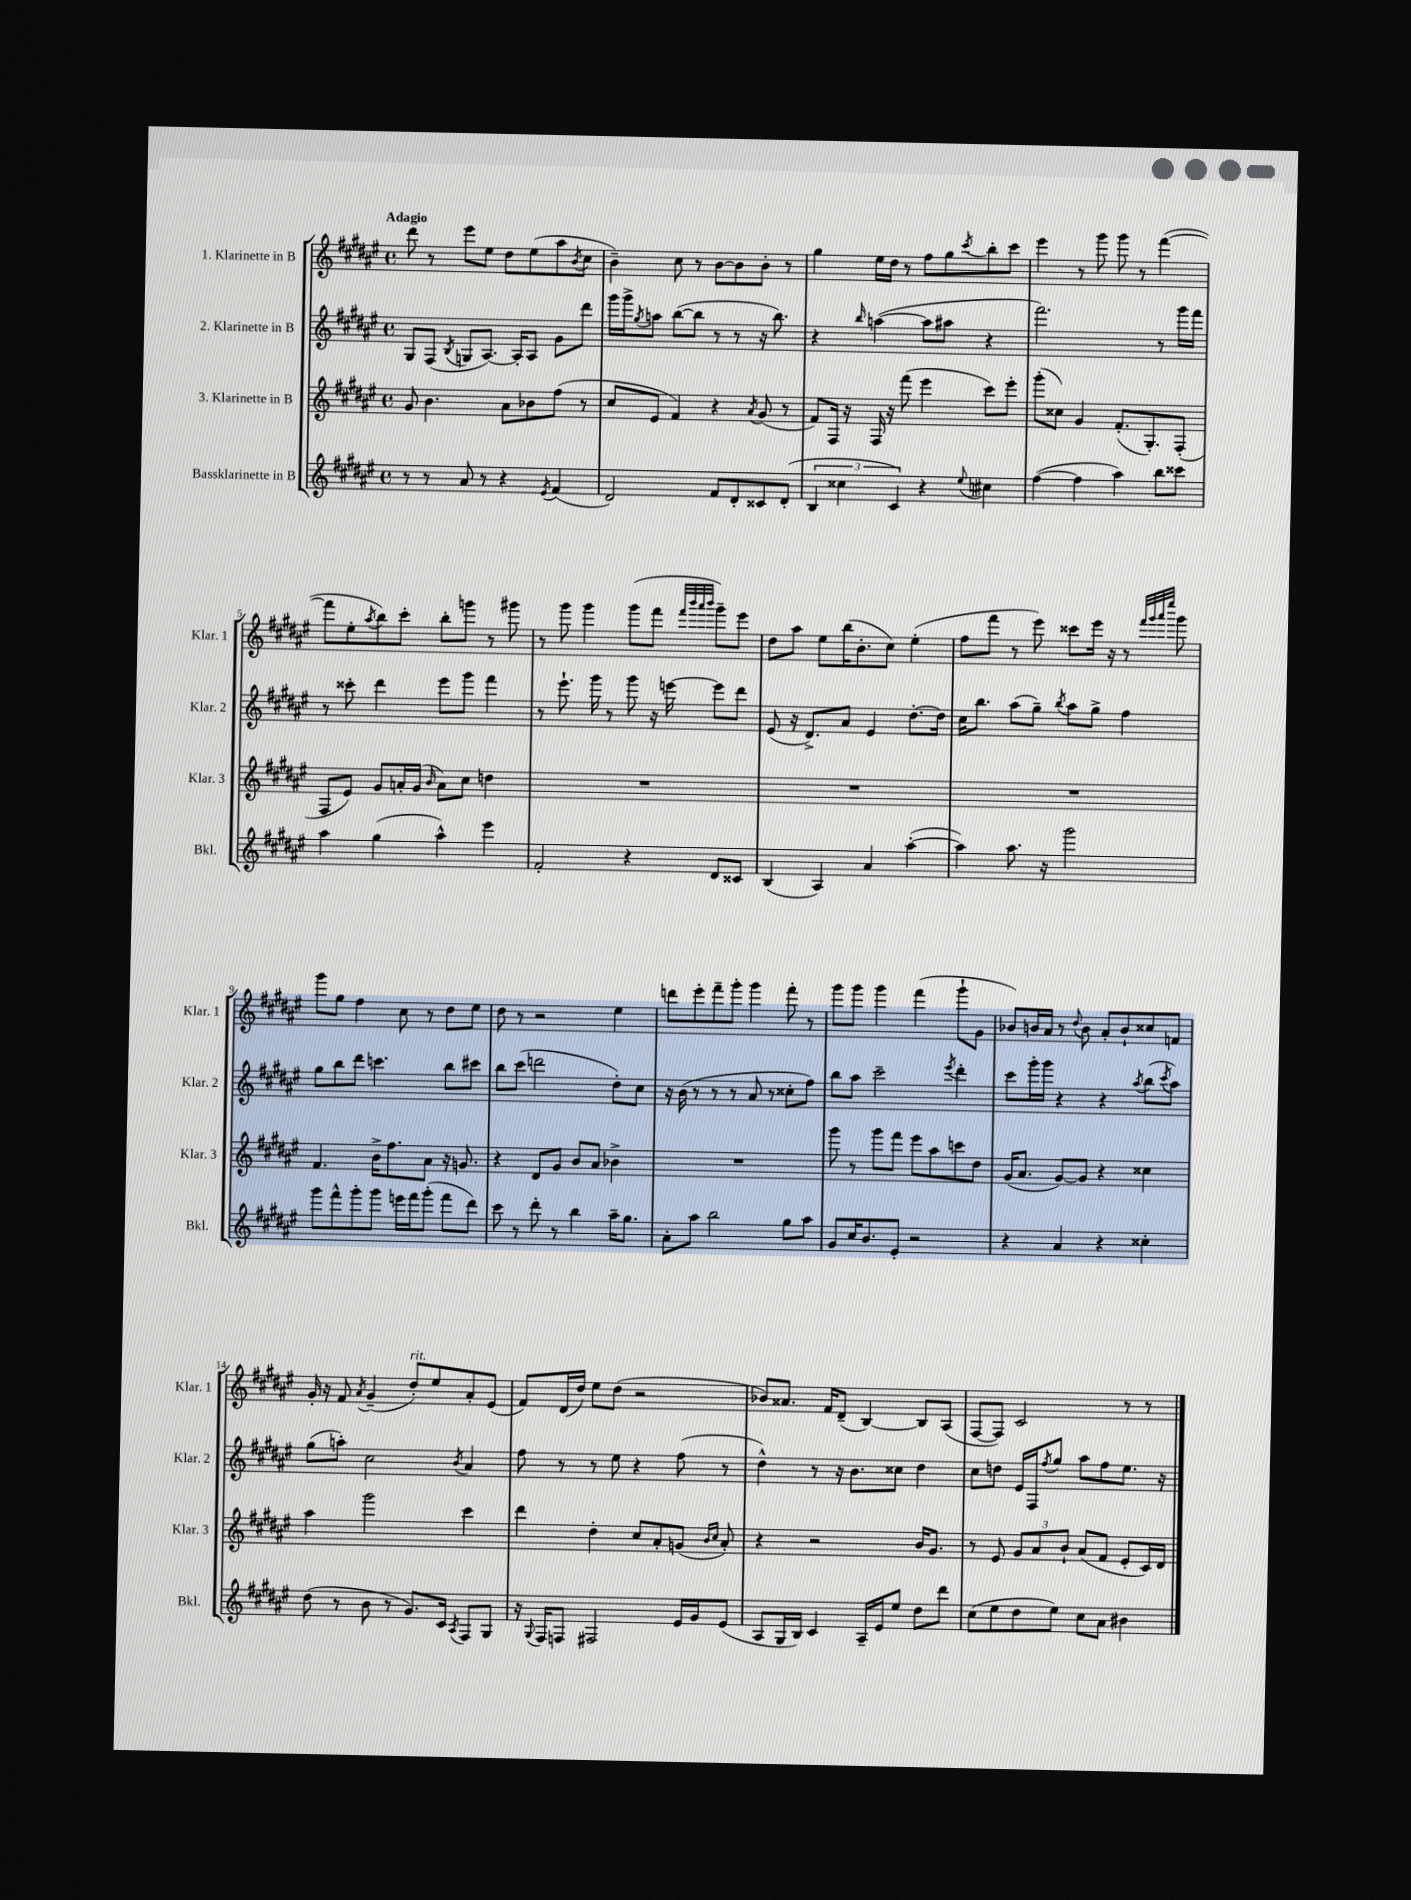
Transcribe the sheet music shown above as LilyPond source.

<<
\new StaffGroup <<
\new Staff = "s0" \with { instrumentName = "1. Klarinette in B" shortInstrumentName = "Klar. 1" } {
    \clef treble \key fis \major \defaultTimeSignature \time 4/4 \tempo "Adagio"
    dis'''8 r8 eis'''8 eis''8 dis''8 eis''8( ais''8 \acciaccatura { b'8 } cis''8 |
    b'4--) cis''8 r8 b'8~ b'8 b'8-. r8 |
    gis''4 eis''16 dis''16 r8 fis''8 gis''8 \acciaccatura { cis'''8 } b''8-. cis'''8 |
    eis'''4 r8 gis'''8 gis'''8 r8 fis'''4~( |
    fis'''8 eis''8-. \acciaccatura { ais''8 } b''8) cis'''8-. b''8-. g'''8 r8 gis'''8 |
    r8 gis'''8 gis'''4 gis'''8( fis'''8 \grace { fis'''32 b'''32 ais'''32 b'''32 } gis'''8--) eis'''8 |
    dis''8 ais''8 eis''8 b''16( b'8.-. cis''8) eis''4-.( |
    fis''8 fis'''8 r8 eis'''8) cisis'''8 eis'''16 r16 r8 \grace { fis'''32 gis'''32 ais'''32 eis''''32 } gis'''8 |
    gis'''8 gis''8 fis''4 cis''8 r8 dis''8 eis''8 |
    dis''8 r8 r2 eis''4 |
    d'''8 eis'''8-. fis'''8-- gis'''8-. gis'''4 fis'''8-. r8 |
    gis'''8 gis'''8 gis'''4 fis'''4( gis'''8-! gis'8 |
    bes'8) b'16 ais'16 r8 \appoggiatura { dis''8 } b'8 ais'8-. b'8-! cisis''8 f'8 |
    gis'16-. r16 fis'8 \acciaccatura { ais'8 } gis'4--( dis''8-.^\markup { \italic "rit." }) eis''8 ais'8-. eis'8( |
    fis'8) dis'16( dis''16) eis''8 dis''8( r2 |
    bes'8) aisis'8. fis'16 dis'8--( b4~) b8 ais8( |
    fis8~ fis8) cis'2 r8 r8 \bar "|." |
}
\new Staff = "s1" \with { instrumentName = "2. Klarinette in B" shortInstrumentName = "Klar. 2" } {
    \clef treble \key fis \major \defaultTimeSignature \time 4/4
    gis8 fis8( \acciaccatura { b8 } g8 ais8.~) ais16-. ais8 gis'8 dis'''8 |
    gis'''16 gis'''16-> \acciaccatura { gis''8 } a''8 b''8~( b''8 r8 r8 r16 b''8.) |
    r4 \grace { b''16 } a''4~( a''8 ais''8 r4 |
    fis'''2.) r8 gis'''16 fis'''16 |
    r8 cisis'''8-. dis'''4 eis'''8 gis'''8 fis'''4 |
    r8 eis'''8.-! gis'''16 r8 gis'''8 r16 e'''16~ e'''8 dis'''8 |
    eis'8( r16 dis'8.->) ais'8 eis'4 dis''8.~-. dis''16 |
    cis''16 b''8. ais''8( gis''8--) \acciaccatura { b''8 } ais''8 gis''8-> fis''4 |
    gis''8 b''8 dis'''8 c'''4. b''8 cis'''8 |
    b''8 cis'''8( d'''2 dis''8-.) cis''8 |
    r16 b'16( r8 r8 r8 ais'8 r8 cisis''8-. fis''8) |
    b''8 ais''8 cis'''2-- \acciaccatura { eis'''8 } dis'''4-. |
    cis'''8 gis'''16-. gis'''16 r4 r4 \acciaccatura { ais''8 } b''8( \acciaccatura { cis'''8 } ais''8) |
    gis''8( a''8-.) cis''2 \acciaccatura { b'8 } ais'4 |
    fis''8 r8 r8 eis''8 r4 fis''8( r8 |
    dis''4-^) r8 r16 b'8. cisis''8 dis''4 |
    cis''8 d''8 eis'16 fis16 \acciaccatura { fis''8 } gis''8 ais''8 fis''8 eis''8. r16 \bar "|." |
}
\new Staff = "s2" \with { instrumentName = "3. Klarinette in B" shortInstrumentName = "Klar. 3" } {
    \clef treble \key fis \major \defaultTimeSignature \time 4/4
    gis'8 b'4. ais'8 bes'8 fis''8( r8 |
    cis''8 eis'8 fis'4) r4 \acciaccatura { ais'8 } gis'8( r8 |
    fis'8) fis16 r16 fis16 r16 fis'''8( eis'''4 cis'''8) eis'''8-. |
    gis'''8-.( cisis''8) gis'4 fis'8.-.( gis8.-.) fis8-.( |
    fis8 eis'8) gis'8 a'16-. gis'16( \grace { b'16 } a'8) cis''8 d''4 |
    R1 |
    R1 |
    R1 |
    fis'4. b'16-> fis''8. ais'8 r16 g'8. |
    r4 dis'8 gis'8 b'8 ais'8 bes'4-> |
    R1 |
    gis'''8 r8 gis'''8 fis'''8 eis'''8 ais''8 c'''8 dis''8 |
    gis'16( ais'8. gis'8~) gis'8 r4 cisis''4 |
    ais''4 gis'''2 cis'''4 |
    dis'''4 dis''4-. cis''8 ais'8-. g'8( \grace { b'16 cis''16 } ais'8-.) |
    r4 r2 b'16 gis'8. |
    r8 eis'8 \tuplet 3/2 { gis'8 ais'8 b'8-! } ais'8( fis'8 eis'8-. cis'16) dis'16 \bar "|." |
}
\new Staff = "s3" \with { instrumentName = "Bassklarinette in B" shortInstrumentName = "Bkl." } {
    \clef treble \key fis \major \defaultTimeSignature \time 4/4
    r8 r8 ais'8 r8 r4 \acciaccatura { eis'8 } fis'4( |
    dis'2) fis'8 dis'8-. cisis'8 dis'8-.( |
    \tuplet 3/2 { b4 cisis''4 cis'4) } r4 \appoggiatura { eis''8 } cis''4 |
    fis''4~( fis''4 ais''4) b''8 cisis'''8 |
    ais''4 gis''4( ais''4-^) eis'''4 |
    fis'2-. r4 dis'8 cisis'8 |
    b4( ais4) ais'4 ais''4~-.( |
    ais''4) ais''8. r16 gis'''2 |
    gis'''8 fis'''8-^ gis'''8-. gis'''8 e'''16 fis'''16 gis'''8-.( fis'''8 dis'''8) |
    cis'''8 r8 dis'''8-. r8 b''4 ais''16-- gis''8. |
    ais'8-. ais''8 b''2 gis''8 ais''8 |
    gis'8 cis''16 b'8. eis'8-. r2 |
    r4 ais'4 r4 cisis''4-. |
    dis''8( r8 b'8 r8 gis'8.) cis'16 \acciaccatura { ais8 } fis8 gis8 |
    r16 \appoggiatura { gis8 } fis16 f8 fis2 eis'16 gis'16 eis'8( |
    ais8 gis16 b16) cis'4 ais16-- eis'16 eis''8 dis''8 dis'''8 |
    cis''8( eis''8 dis''8 eis''8) cis''8 ais'8 bis'4 \bar "|." |
}
>>
>>
